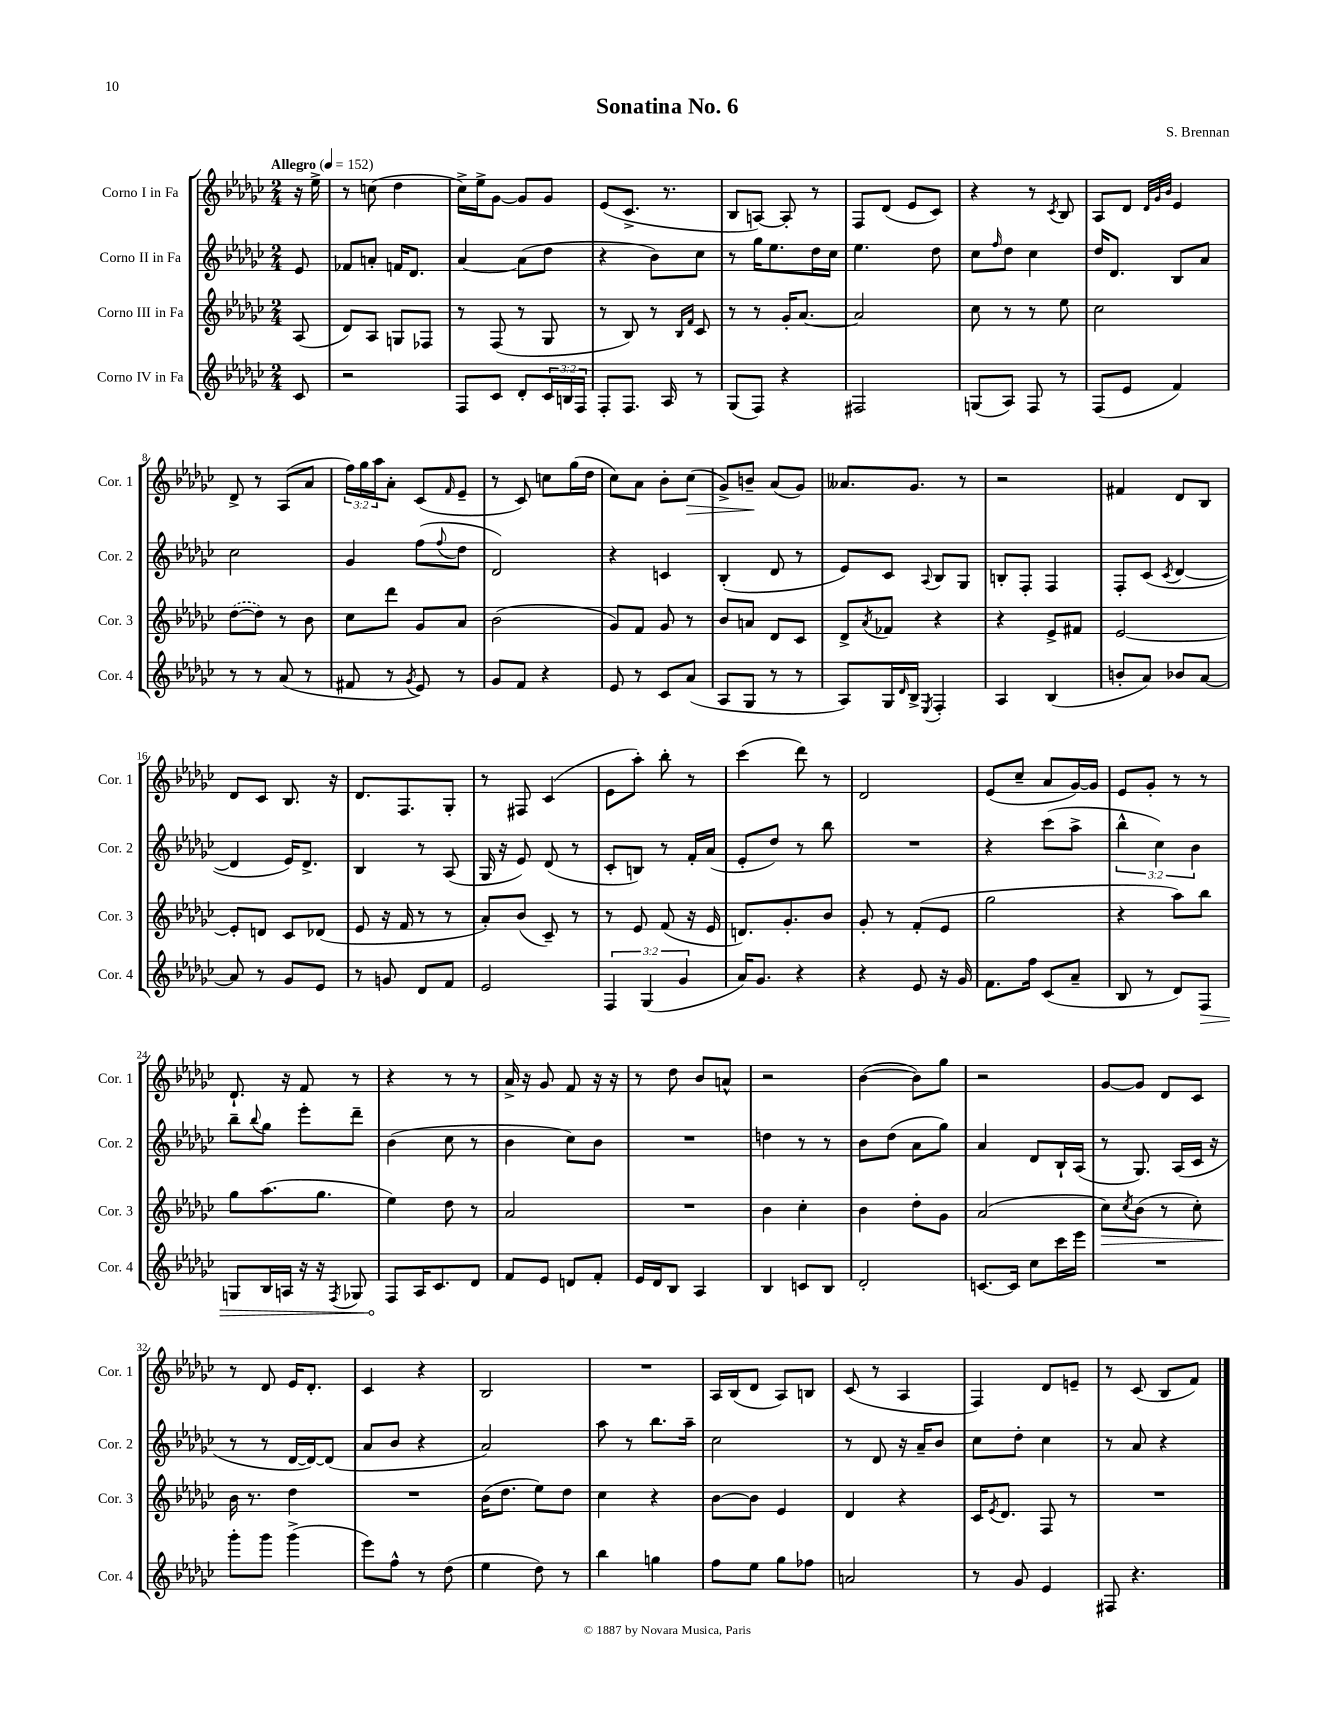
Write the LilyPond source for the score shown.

\header { title = "Sonatina No. 6" composer = "S. Brennan" }
<<
\new StaffGroup <<
\new Staff = "s0" \with { instrumentName = "Corno I in Fa" shortInstrumentName = "Cor. 1" } {
    \clef treble \key ges \major \numericTimeSignature \time 2/4 \override Staff.TupletNumber.text = #tuplet-number::calc-fraction-text \partial 8 \tempo "Allegro" 4 = 152
    r16 ees''16-> |
    r8 c''8( des''4 |
    ces''16->) ees''16-> ges'8~ ges'8 ges'8 |
    ees'8( ces'8.-> r8. |
    bes8 a8~) a8-. r8 |
    f8 des'8( ees'8 ces'8) |
    r4 r8 \acciaccatura { ces'8 } bes8 |
    aes8 des'8 \grace { des'32 ges'32 bes'32 } ees'4 |
    des'8-> r8 aes8( aes'8 |
    \tuplet 3/2 { f''16) ges''16 aes''16 } aes'8-. ces'8( \grace { f'16 } ees'8-- |
    r8 ces'8) c''8 ges''16( des''16 |
    ces''8) aes'8 bes'8-. ces''8\>( |
    ges'8->) b'8--\! aes'8( ges'8) |
    aeses'8. ges'8. r8 |
    r2 |
    fis'4 des'8 bes8 |
    des'8 ces'8 bes8. r16 |
    des'8. f8. ges8-. |
    r8 fis8 ces'4( |
    ees'8 aes''8-.) bes''8-. r8 |
    ces'''4( des'''8) r8 |
    des'2 |
    ees'8( ces''8-- aes'8 ges'16~) ges'16 |
    ees'8 ges'8-. r8 r8 |
    des'8.-! r16 f'8 r8 |
    r4 r8 r8 |
    aes'16-> r16 ges'8 f'8 r16 r16 |
    r8 des''8 bes'8 a'8-^ |
    r2 |
    bes'4~( bes'8) ges''8 |
    r2 |
    ges'8~ ges'8 des'8 ces'8 |
    r8 des'8 ees'16 des'8.-. |
    ces'4 r4 |
    bes2 |
    R2 |
    aes16 bes16( des'8 aes8) b8 |
    ces'8( r8 aes4 |
    f4) des'8 e'8-- |
    r8 ces'8( bes8 f'8) \bar "|." |
}
\new Staff = "s1" \with { instrumentName = "Corno II in Fa" shortInstrumentName = "Cor. 2" } {
    \clef treble \key ges \major \numericTimeSignature \time 2/4 \override Staff.TupletNumber.text = #tuplet-number::calc-fraction-text \partial 8
    ees'8 |
    fes'8 a'8-. f'16 des'8. |
    aes'4~ aes'8( des''8 |
    r4 bes'8) ces''8 |
    r8 ges''16 ees''8. des''16 ces''16 |
    ees''4. des''8 |
    ces''8 \grace { f''16 } des''8 ces''4 |
    des''16 des'8. bes8 aes'8 |
    ces''2 |
    ges'4 f''8( \appoggiatura { f''8 } des''8 |
    des'2) |
    r4 c'4 |
    bes4-.( des'8 r8 |
    ees'8) ces'8 \appoggiatura { aes8 } bes8 ges8 |
    b8-. f8-. f4 |
    f8-. ces'8( \acciaccatura { ces'8 } des'4~ |
    des'4 ees'16) des'8.-> |
    bes4 r8 aes8( |
    ges16 r16 ees'8) des'8( r8 |
    ces'8-. b8) r8 f'16-. aes'16( |
    ees'8-. des''8) r8 bes''8 |
    R2 |
    r4 ces'''8( aes''8-> |
    \tuplet 3/2 { bes''4-^ ces''4) bes'4 } |
    bes''8-- \appoggiatura { bes''8 } ges''8 ees'''8-. des'''8-- |
    bes'4( ces''8 r8 |
    bes'4 ces''8) bes'8 |
    R2 |
    d''4 r8 r8 |
    bes'8 des''8( aes'8 ges''8) |
    aes'4 des'8 bes16-! aes16( |
    r8 ges8.) aes16( ces'16 r16 |
    r8 r8 des'16~ des'16~) des'8( |
    aes'8 bes'8 r4 |
    aes'2) |
    aes''8 r8 bes''8. aes''16-- |
    ces''2 |
    r8 des'8 r16 aes'16-- bes'8 |
    ces''8 des''8-. ces''4 |
    r8 aes'8 r4 \bar "|." |
}
\new Staff = "s2" \with { instrumentName = "Corno III in Fa" shortInstrumentName = "Cor. 3" } {
    \clef treble \key ges \major \numericTimeSignature \time 2/4 \partial 8
    aes8( |
    des'8) aes8 g8 fes8 |
    r8 f8( r8 ges8 |
    r8 bes8) r8 \grace { bes16 f'16 } ces'8 |
    r8 r8 ges'16-. aes'8.~ |
    aes'2 |
    ces''8 r8 r8 ees''8 |
    ces''2 |
    \once \slurDashed des''8~( des''8) r8 bes'8 |
    ces''8 des'''8 ges'8 aes'8 |
    bes'2( |
    ges'8) f'8 ges'8 r8 |
    bes'8 a'8 des'8 ces'8 |
    des'8-> \acciaccatura { aes'8 } fes'8 r4 |
    r4 ees'8-> fis'8 |
    ees'2~ |
    ees'8-. d'8 ces'8 des'8( |
    ees'8 r16 f'16 r8 r8 |
    aes'8-.) bes'8( ces'8--) r8 |
    r8 ees'8 f'8( r16 ees'16 |
    d'8.) ges'8.-. bes'8 |
    ges'8-. r8 f'8-.( ees'8 |
    ges''2 |
    r4 aes''8) bes''8 |
    ges''8 aes''8.( ges''8. |
    ees''4) des''8 r8 |
    aes'2 |
    R2 |
    bes'4 ces''4-. |
    bes'4 des''8-. ges'8 |
    aes'2( |
    ces''8\>) \acciaccatura { ces''8 } bes'8( r8 ces''8-.) |
    bes'16\! r8. des''4 |
    R2 |
    bes'16( des''8. ees''8) des''8 |
    ces''4 r4 |
    bes'8~ bes'8 ees'4 |
    des'4 r4 |
    ces'16 \acciaccatura { ees'8 } des'8. f8 r8 |
    R2 \bar "|." |
}
\new Staff = "s3" \with { instrumentName = "Corno IV in Fa" shortInstrumentName = "Cor. 4" } {
    \clef treble \key ges \major \numericTimeSignature \time 2/4 \override Staff.TupletNumber.text = #tuplet-number::calc-fraction-text \partial 8
    ces'8 |
    r2 |
    f8 ces'8 des'8-. \tuplet 3/2 { ces'16 b16 f16 } |
    f8-. f8. aes16 r8 |
    ges8( f8) r4 |
    fis2 |
    g8( aes8) f8 r8 |
    f8( ees'8 f'4) |
    r8 r8 aes'8( r8 |
    fis'8 r8 \acciaccatura { ges'8 } ees'8) r8 |
    ges'8 f'8 r4 |
    ees'8 r8 ces'8 aes'8( |
    aes8 ges8 r8 r8 |
    aes8) ges16 \grace { des'16 } bes16-> \acciaccatura { ees8 } f4-. |
    aes4 bes4( |
    b'8-. aes'8) bes'8 aes'8~ |
    aes'8 r8 ges'8 ees'8 |
    r8 g'8 des'8 f'8 |
    ees'2 |
    \tuplet 3/2 { f4 ges4( ges'4 } |
    aes'16) ges'8. r4 |
    r4 ees'8 r16 ges'16 |
    f'8. f''16 ces'8( aes'8-- |
    bes8 r8 des'8) \once \override Hairpin.circled-tip = ##t f8\> |
    g8 bes16 a16 r16 r16 \acciaccatura { f8 } ges8 |
    f8\! aes16 ces'8. des'8 |
    f'8 ees'8 d'8 f'8-. |
    ees'16 des'16 bes8 aes4 |
    bes4 c'8 bes8 |
    des'2-. |
    c'8.~ c'16 ces''8 ces'''16 ees'''16 |
    R2 |
    ges'''8-. ges'''8 ges'''4->( |
    ees'''8) f''8-^ r8 des''8( |
    ees''4 des''8) r8 |
    bes''4 g''4 |
    f''8 ees''8 ges''8 fes''8 |
    a'2 |
    r8 ges'8 ees'4 |
    fis8 r4. \bar "|." |
}
>>
>>
